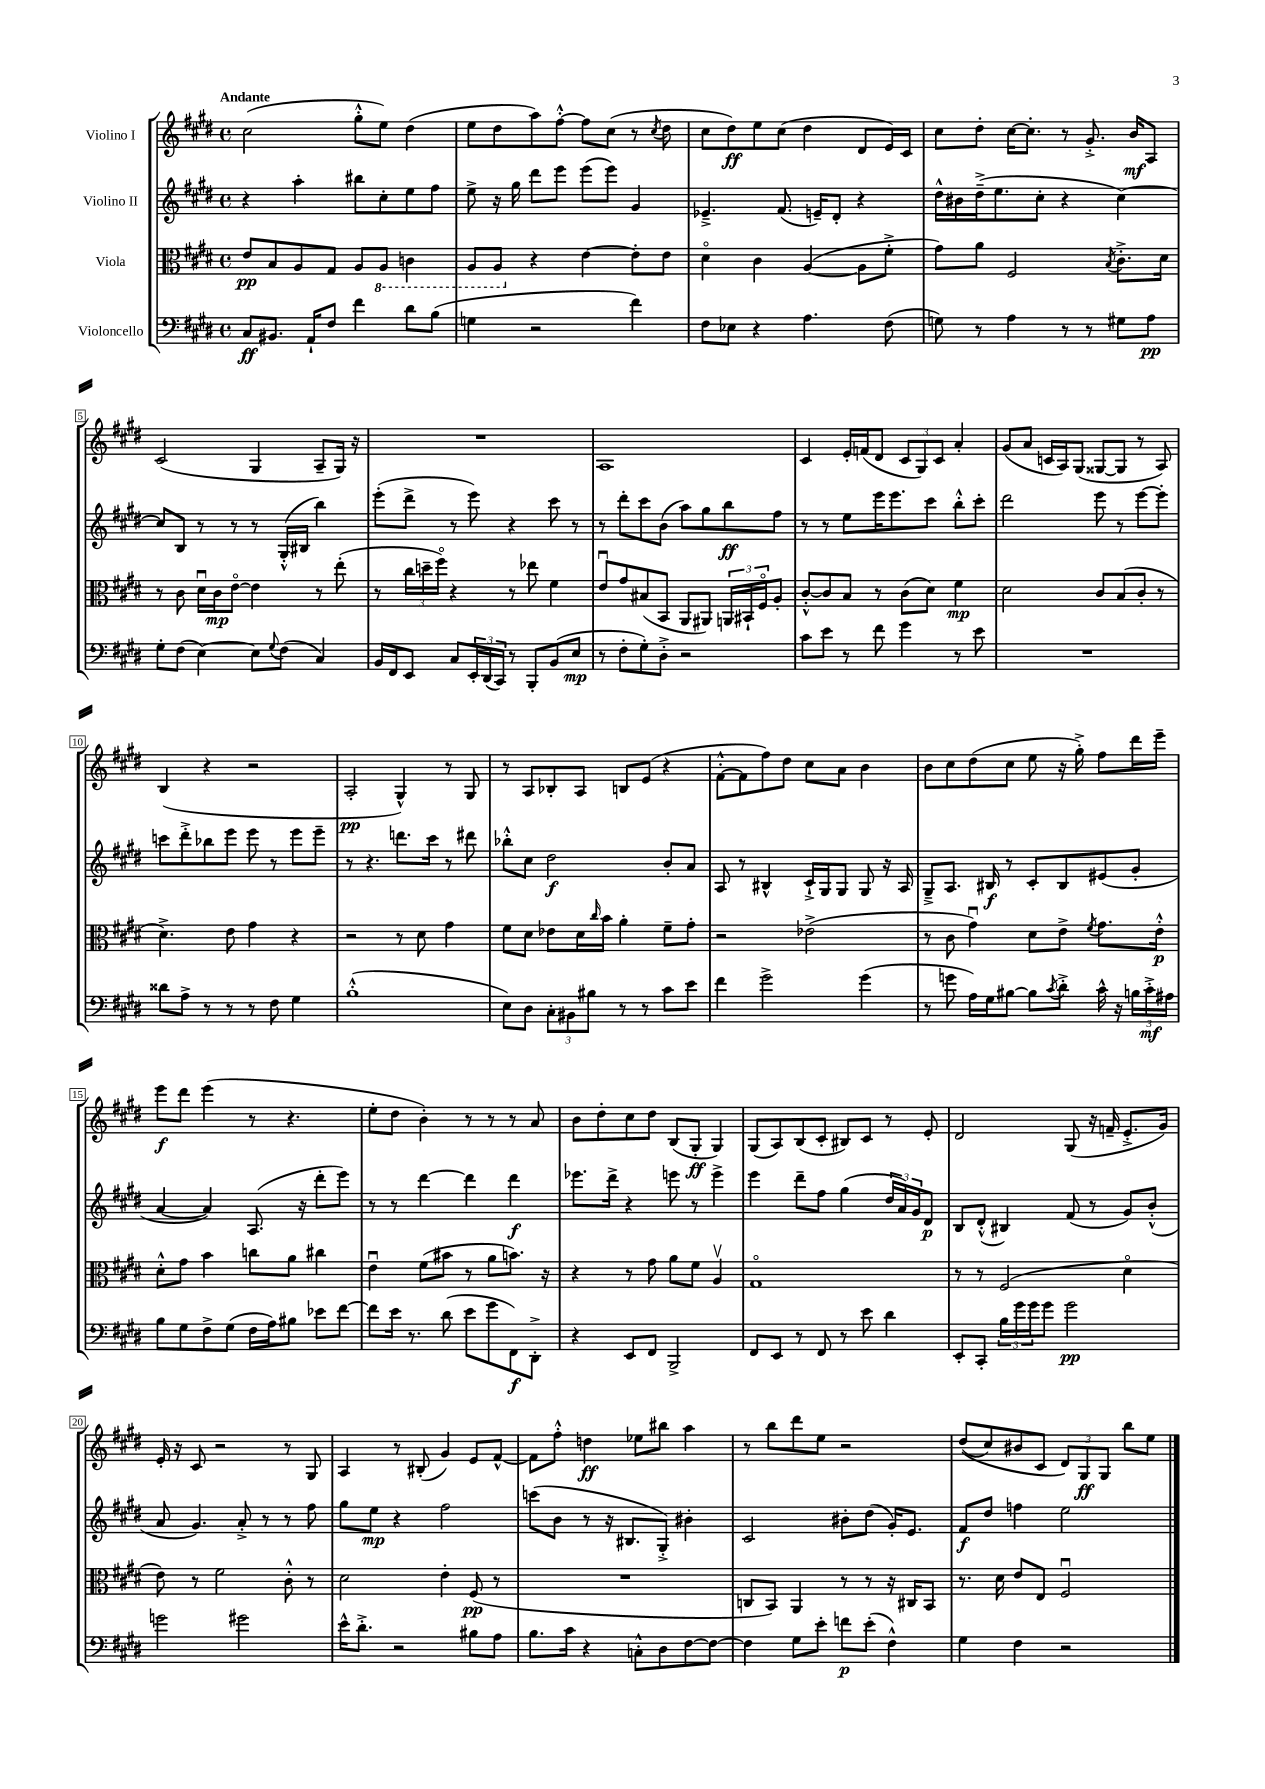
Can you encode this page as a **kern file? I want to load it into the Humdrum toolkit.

**kern	**kern	**kern	**kern
*staff4	*staff3	*staff2	*staff1
*clefF4	*clefC3	*clefG2	*clefG2
*k[f#c#g#d#]	*k[f#c#g#d#]	*k[f#c#g#d#]	*k[f#c#g#d#]
*M4/4	*M4/4	*M4/4	*M4/4
*met(c)	*met(c)	*met(c)	*met(c)
8C#/L	8e/L	4r	(2cc#\
8.BB#/J	8B/	.	.
.	8A/	4aa'\	.
16AA`/LK	.	.	.
8F#/J	8G#/J	.	.
4f#\	8A/L	8bb#\L	8gg#'^^\L
.	8AA/J	8cc#'\	8ee\J)
8d#\L	4C\	8ee\	(4dd#\
(8B\J	.	8ff#\J	.
=	=	=	=
4G\	8AA/L	8ee^\	8ee\L
.	8AA/J	16r	8dd#\
.	.	16gg#\	.
2r	4r	8ddd#\L	8aa\)
.	.	8eee\J	[8ff#'^^\J
.	[4e\	(8eee\L	8ff#\]L
.	.	8eee\J)	(8cc#\J
4f#\)	8e'\]L	4g#/	8r
.	.	.	8qcc#/
.	8e\J	.	8dd#\
=	=	=	=
8F#\L	4d#o\	4.e-~^/	8cc#\L
8E-\J	.	.	8dd#\)
4r	4c#\	.	8ee\
.	.	(8.f#/	(8cc#\J
4.A\	([4A/	.	4dd#\
.	.	16e~/LK)	.
.	.	8d#'/J	.
.	8A\]L	4r	8d#/L
(8F#\	8f#'^\J	.	16e/L)
.	.	.	16c#/JJ
=	=	=	=
8G\)	8g#\L)	16dd#^^\LL	8cc#\L
.	.	16b#\	.
8r	8a\J	(16dd#~^\J	8dd#'\J
.	.	8.ee\	.
4A\	2F#/	.	[16cc#\LK
.	.	.	8.cc#'\]J
.	.	8cc#'\J	.
8r	.	4r	8r
8r	.	.	8.g#'^/
.	8qB/	.	.
8G#\L	8.c#'^\L	[4cc#\)	.
.	.	.	16b/LK
8A\J	.	.	8A/J
.	16d#\Jk	.	.
=	=	=	=
8G#'\L	8r	8cc#/]L	(2c#/
(8F#\J	8c#\	8B/J	.
[4E\)	16d#u\LL	8r	.
.	16c#\J	.	.
.	[8eo\J	8r	.
8E\]L	4e\]	8r	4G#/
8qqG#/	.	.	.
(8F#\J	.	(16G#'^^/LL	.
.	.	16B#/JJ	.
4C#/)	8r	4bb\)	8A~/L
.	(8ee'\	.	16G#/Jk)
.	.	.	16r
=	=	=	=
16BB/LL	8r	(8eee'\L	1r
16FF#/J	.	.	.
8EE/J	24cc#\LL	8ddd#^\J	.
.	24dd~\	.	.
.	24ff#o\JJ)	.	.
8C#/L	4r	8r	.
24EE'/L	.	8eee\)	.
(24DD#/	.	.	.
24CC#/JJ)	.	.	.
8r	8r	4r	.
8BBB'/L	8ee-\	.	.
(8BB/	4f#\	8ccc#\	.
8E/J	.	8r	.
=	=	=	=
8r	8eu/L	8r	1A
8F#'\L	8g#/	8ddd#'\L	.
8G#'\)	(8B#/	8ccc#\	.
8D#'^\J	8BB/J	(8b\J	.
2r	8AA/L	8aa\L)	.
.	8AA#/J)	8gg#\	.
.	24AA/LL	8bb\	.
.	24BB#`/	.	.
.	24F#o/J	.	.
.	8A'/J	8ff#\J	.
=	=	=	=
8c#\L	[8c#'^^/L	8r	4c#/
8e\J	8c#/]	8r	.
8r	8B/J	8ee\L	16e'/LL
.	.	.	(16f/J
8f#\	8r	16eee\K	8d#/J
.	.	8.eee\	.
4g#\	(8c#\L	.	12c#/L
.	.	.	12G#/)
.	8d#\J)	8ccc#\J	.
.	.	.	12c#/J
8r	4f#\	8bb'^^\L	4a'/
8e\	.	8ccc#'\J	.
=	=	=	=
1r	2d#\	2ddd#\	(8g#/L
.	.	.	8a/J
.	.	.	16c/LL
.	.	.	16A/J)
.	.	.	(8G#/J
.	8c#/L	8eee\	[8G##/L
.	(8B/	8r	8G##/]J
.	8c#'/J	[8eee\L	8r
.	8r	8eee'\]J	8A/)
=	=	=	=
8d##\L	4.d#^\)	8ccc\L	(4B/
8A^\J	.	8ddd#'^\	.
8r	.	8bb-\	4r
8r	8e\	8eee\J	.
8r	4g#\	8eee\	2r
8F#\	.	8r	.
4G#\	4r	8eee\L	.
.	.	8eee~\J	.
=	=	=	=
(1B'^^	2r	8r	2A'/
.	.	4.r	.
.	8r	8.ddd\L	4G#^^/)
.	8d#\	.	.
.	.	16ccc#\Jk	.
.	4g#\	8r	8r
.	.	8ddd#\	8G#/
=	=	=	=
8E\L)	8f#\L	8bb-'^^\L	8r
8D#\J	8d#\J	8cc#\J	8A/L
12C#'\L	8e-\L	2dd#\	8B-'/
12BB#\	.	.	.
.	16d#\L	.	8A/J
12B#\J	.	.	.
.	16qqcc#/	.	.
.	16b\JJ	.	.
8r	4a'\	.	8B/L
8r	.	.	(8e/J
8c#\L	8f#~\L	8b'/L	4r
8e\J	8g#'\J	8a/J	.
=	=	=	=
4f#\	2r	8A/	[8f#'^^\L
.	.	8r	8f#\]
2g#^\	.	4B#^^/	8ff#\)
.	.	.	8dd#\J
.	(2e-^\	16c#`^/LL	8cc#\L
.	.	16G#/J	.
.	.	8G#/J	8a\J
(4g#\	.	8G#/	4b\
.	.	16r	.
.	.	16A/	.
=	=	=	=
8r	8r	8G#~^/L	8b\L
8g\	8c#\	8.A/J	8cc#\
16A\LL)	4g#u\)	.	(8dd#\
16G#\J	.	16B#/	.
[8B#\J	.	8r	8cc#\J
8B#\]L	8d#\L	8c#'/L	8ee\
8qc#/	.	.	.
8d#'^\J	8e^\J	8B#/	16r
.	.	.	16gg#'^\)
.	8qf#/	.	.
16c#^^\	8.g#\L	(8e#/	8ff#\L
16r	.	.	.
24B\LL	.	8g#'/J	16ddd#\L
24c#'^\	.	.	.
.	16e'^^\Jk	.	16eee~\JJ
24A#\JJ	.	.	.
=	=	=	=
8B\L	8d#'^^\L	[4a/	8eee\L
8G#\	8g#\J	.	8ddd#\J
8F#^\	4b\	4a/])	(4eee\
(8G#\J	.	.	.
16F#\LL	8cc\L	(8.A/	8r
16A\J)	.	.	.
8B#\J	8a\J	.	4.r
.	.	16r	.
8e-\L	4cc#\	8ddd#'\L	.
[8f#\J	.	8eee\J)	.
=	=	=	=
8f#\]L	4eu\	8r	8ee'\L
16e\Jk	.	8r	8dd#\J
8.r	.	.	.
.	(8f#\L	[4ddd#\	4b'\)
(8d#\	8b#\J	.	.
8e\L	8r	4ddd#\]	8r
8g#\	8a\L	.	8r
8FF#\)	8.b\J)	4ddd#\	8r
8DD#'^\J	.	.	8a/
.	16r	.	.
=	=	=	=
4r	4r	8.eee-\L	8b\L
.	.	.	8dd#'\
.	.	16ddd#^\Jk	.
8EE/L	8r	4r	8cc#\
8FF#/J	8g#\	.	8dd#\J
2BBB^/	8a\L	8eee\	(8B/L
.	8f#\J	8r	8G#'/J
.	4Av/	4eee^\	4G#/)
=	=	=	=
8FF#/L	1G#o	4eee\	(8G#/L
8EE/J	.	.	8A/)
8r	.	8ddd#~\L	(8B/
8FF#/	.	8ff#\J	8c#'/J
8r	.	(4gg#\	8B#/L)
8e\	.	.	8c#/J
4d#\	.	24dd#/LL	8r
.	.	24a/)	.
.	.	24g#/J	.
.	.	8d#/J	8e'/
=	=	=	=
8EE'/L	8r	8B/L	2d#/
8CC#'/J	8r	(8d#'^^/J	.
24B\LL	(2F#/	4B#/)	.
24g#\	.	.	.
24g#\J	.	.	.
8g#\J	.	.	.
2g#\	.	(8f#/	(8G#/
.	.	8r	16r
.	.	.	16f~/
.	4d#o\	8g#/L)	8.e'^/L
.	.	(8b'^^/J	.
.	.	.	16g#/Jk)
=	=	=	=
2g\	8e\)	8a/	16e'/
.	.	.	16r
.	8r	4.g#/)	8c#/
.	2f#\	.	2r
2g#\	.	8a'^/	.
.	.	8r	.
.	8c#'^^\	8r	8r
.	8r	8ff#\	8G#/
=	=	=	=
16e^^\LK	2d#\	8gg#\L	4A/
8.d#'^\J	.	.	.
.	.	8ee\J	.
2r	.	4r	8r
.	.	.	(8B#'/
.	4e'\	2ff#\	4g#/)
8B#\L	(8F#/	.	8e/L
8A\J	8r	.	[8f#^^/J
=	=	=	=
8.B\L	1r	(8ccc\L	8f#\]L
.	.	8b\J	8ff#'^^\J
16c#\Jk	.	.	.
4r	.	8r	4dd\
.	.	16r	.
.	.	8.B#/L	.
8C'^^\L	.	.	8ee-\L
8D#\	.	8G#'^/J)	8bb#\J
[8F#\	.	4b#'\	4aa\
8F#\_J	.	.	.
=	=	=	=
4F#\]	8C/L	2c#/	8r
.	8BB/J)	.	8bb\L
8G#\L	4AA/	.	8ddd#\
8e'\J	.	.	8ee\J
8f\L	8r	8b#'\L	2r
(8e'\J	8r	(8dd#\J	.
4F#^^\)	16r	16g#'/LK)	.
.	16C#/LK	8.e/J	.
.	8BB/J	.	.
=	=	=	=
4G#\	8.r	8f#/L	&((8dd#/L
.	.	8dd#/J	8cc#/)
.	16d#\	.	.
4F#\	8e/L	4ff\	8b#/
.	8E/J	.	8c#/J
2r	2F#u/	2ee\	12d#/L&)
.	.	.	12G#/
.	.	.	12G#/J
.	.	.	8bb\L
.	.	.	8ee\J
==	==	==	==
*-	*-	*-	*-
